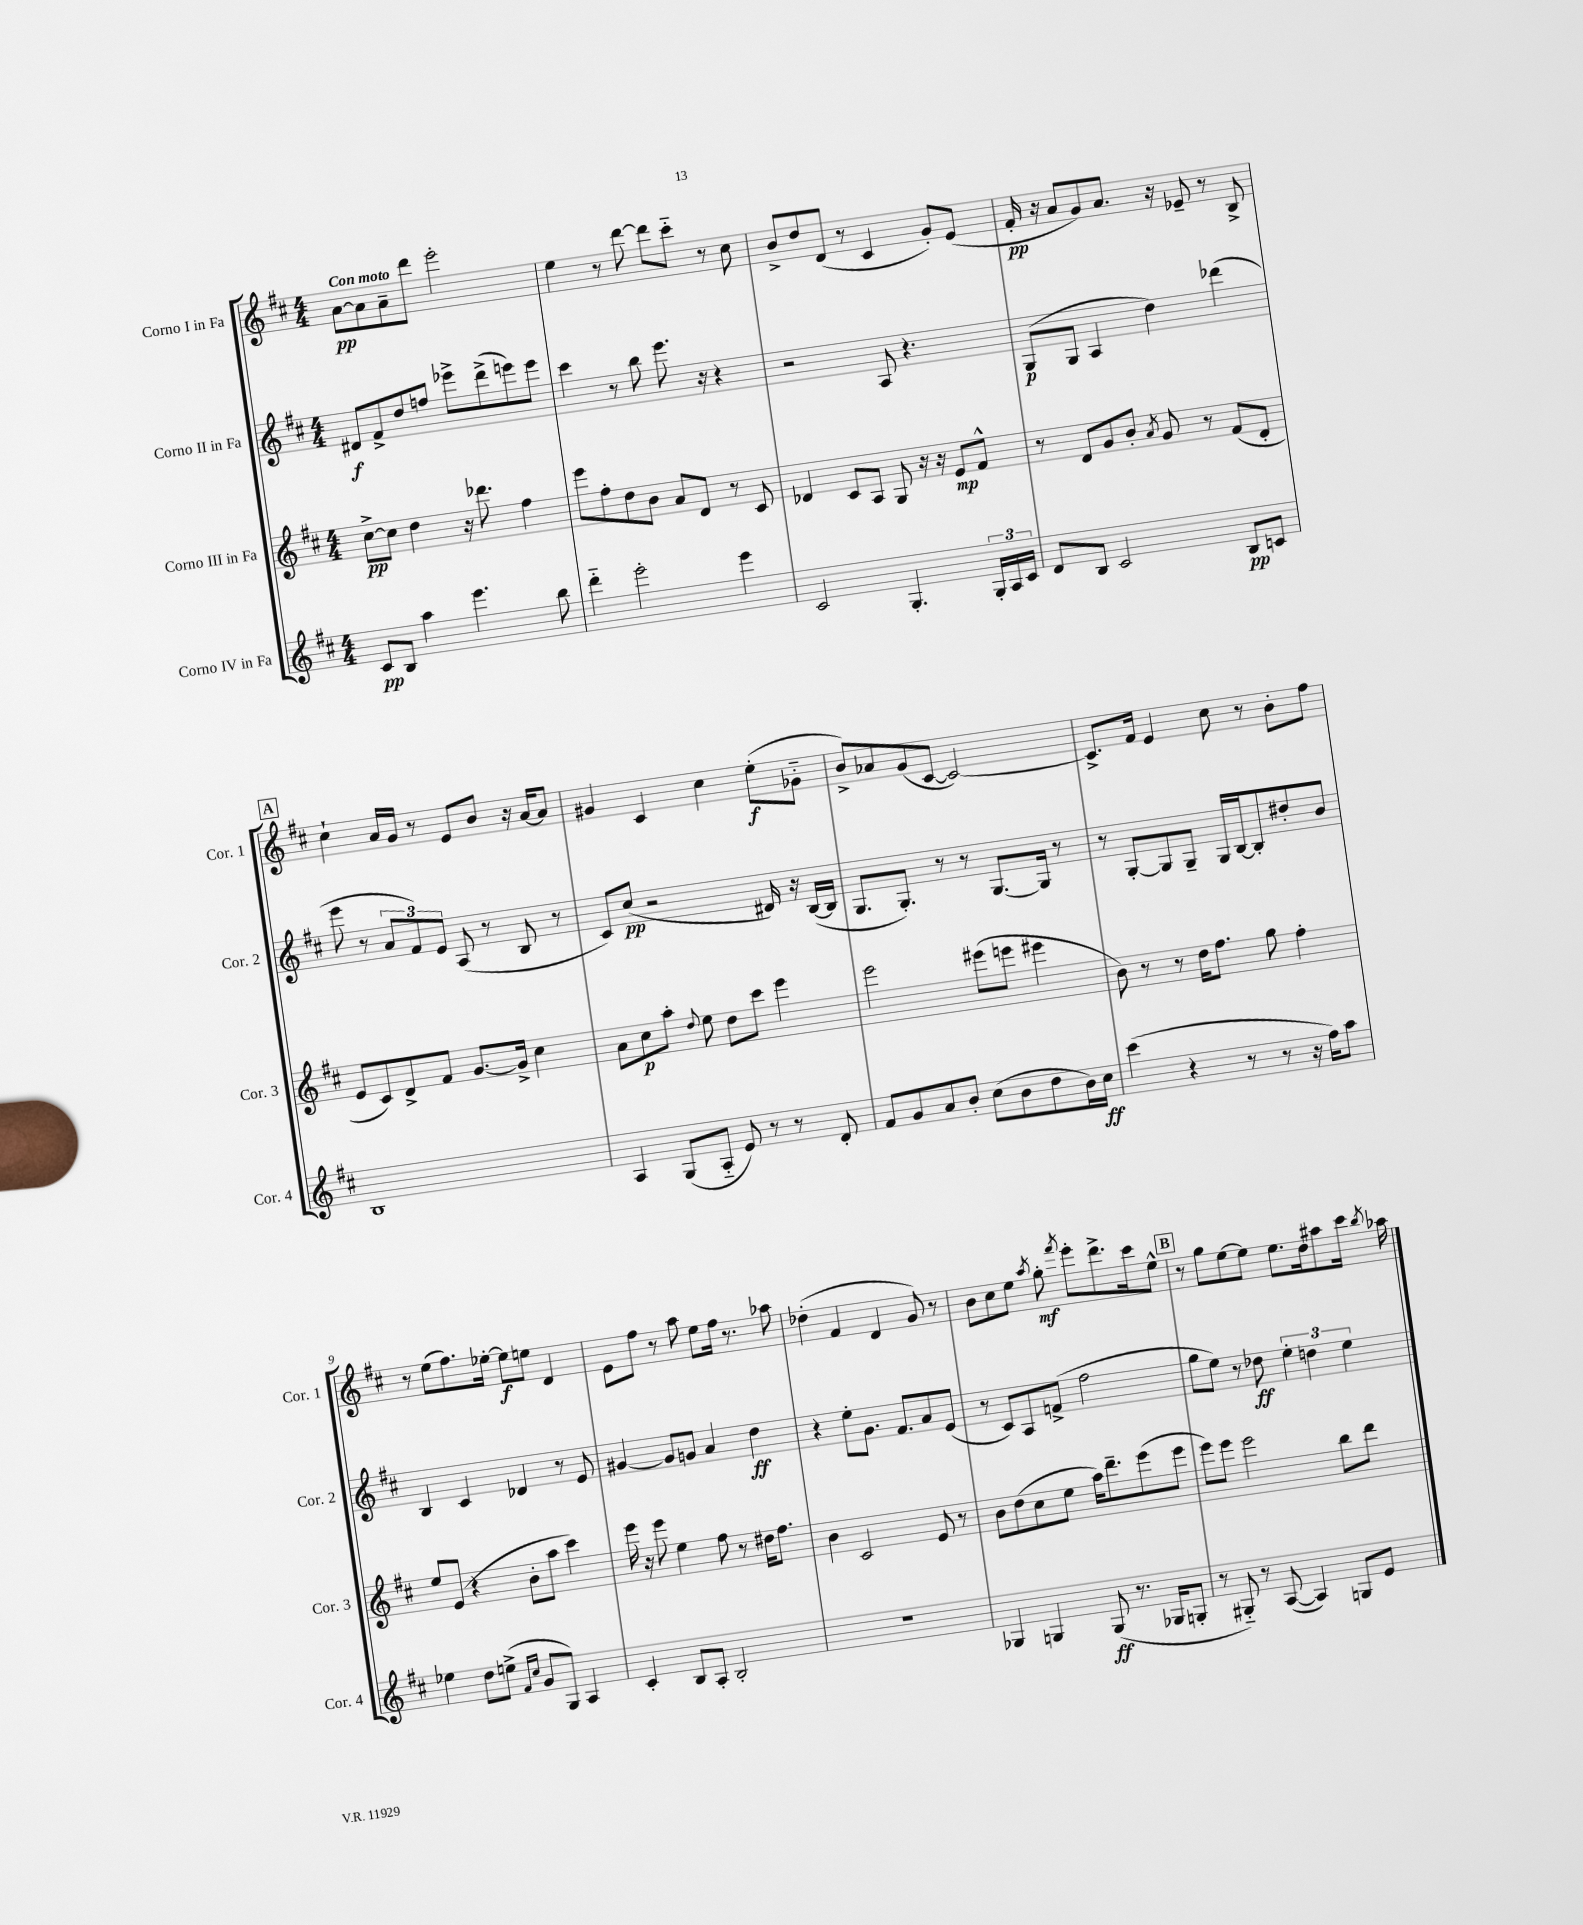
<<
\new StaffGroup <<
\new Staff = "s0" \with { instrumentName = "Corno I in Fa" shortInstrumentName = "Cor. 1" } {
    \clef treble \key d \major \numericTimeSignature \time 4/4 \tempo "Con moto"
    \autoBeamOff a'8[~\pp a'8 a'8-- d'''8] e'''2-. |
    e''4 r8 d'''8~ d'''8[ cis'''8]-_ r8 cis''8 |
    b'8[-> d''8 d'8]( r8 cis'4 g'8[-.) e'8]( |
    fis'16-.\pp r16 a'8[ g'8) a'8.] r16 ees'8-- r8 b8-> |
    \mark \markup { \box "A" } cis''4-! a'16[ g'16] r8 e'8[ b'8] r16 a'16[~ a'8] |
    gis'4 cis'4 cis''4 e''8[-.\f( ges'8]-_ |
    b'8[->) aes'8 g'8( cis'8]~ cis'2~) |
    cis'8.[-> fis'16] e'4 cis''8 r8 b'8[-. fis''8] |
    r8 e''8[( fis''8.) ees''16]~-. ees''8[\f e''8] d'4 |
    e'8[ fis''8] r8 a''8 e''8[ fis''16] r8. aes''8 |
    des''4-.( fis'4 d'4 g'8) r8 |
    b'8[ cis''8 e''8] \acciaccatura { a''8 } g''8-.\mf \acciaccatura { fis'''8 } e'''8[-. d'''8.-> cis'''16 e''8]-^ |
    \mark \markup { \box "B" } r8 g''8[ e''8~ e''8] e''8.[ d''16 ais''8 cis'''16] \acciaccatura { b''8 } aes''16 \bar "|." |
}
\new Staff = "s1" \with { instrumentName = "Corno II in Fa" shortInstrumentName = "Cor. 2" } {
    \clef treble \key d \major \numericTimeSignature \time 4/4
    \autoBeamOff dis'8[\f fis'8-> d''8 f''8] ees'''8[-> d'''8->( e'''8) e'''8] |
    cis'''4 r8 b''8 e'''8. r16 r4 |
    r2 a8 r4. |
    g8[\p( g8] a4 d''4) des'''4( |
    \mark \markup { \box "A" } e'''8 r8 \tuplet 3/2 { a'8[ fis'8) e'8] } a8( r8 b8 r8 |
    cis'8[) cis''8]\pp( r2 dis'16) r16 b16[~( b16] |
    g8.[ g8.]-.) r8 r8 g8.[~ g16] r8 |
    r8 g8[~-. g8 g8]-- g16[ b16~ b8-. dis''8-. b'8] |
    b4 cis'4 des'4 r8 e'8 |
    gis'4~ gis'8[ g'8] a'4 d''4\ff |
    r4 e''8[-. g'8.] fis'8.[ a'8 e'8]( |
    r8 cis'8[) a8 f'8]->( fis''2 |
    \mark \markup { \box "B" } g''8[ e''8]) r8 des''8\ff \tuplet 3/2 { e''4-. d''4 e''4 } \bar "|." |
}
\new Staff = "s2" \with { instrumentName = "Corno III in Fa" shortInstrumentName = "Cor. 3" } {
    \clef treble \key d \major \numericTimeSignature \time 4/4
    \autoBeamOff cis''8[~->\pp cis''8] d''4 r16 des'''8. fis''4 |
    e'''8[ fis''8-. d''8 b'8] a'8[ d'8] r8 cis'8 |
    des'4 cis'8[ a8] g8 r16 r16 e'8[\mp fis'8]-^ |
    r8 d'8[ g'8 b'8]-. \acciaccatura { a'8 } g'8 r8 fis'8[( d'8]-. |
    \mark \markup { \box "A" } e'8[ cis'8) d'8-> fis'8] g'8.[~ g'16]-> cis''4 |
    a'8[ cis''8\p a''8]-. \appoggiatura { d''8 } e''8 d''8[ cis'''8] e'''4 |
    e'''2 eis'''8[( e'''8] eis'''4 |
    b'8) r8 r8 d''16[ fis''8.] g''8 fis''4-. |
    e''8[ e'8]( r4 b'8[-. a''8] cis'''4) |
    e'''16 r16 e'''8 e''4 fis''8 r8 dis''16[ fis''8.] |
    b'4 cis'2 e'8 r8 |
    b'8[ d''8( cis''8 e''8] a''16[) d'''8.-- e'''8( e'''8] |
    \mark \markup { \box "B" } e'''8[) e'''8] e'''2 b''8[ d'''8] \bar "|." |
}
\new Staff = "s3" \with { instrumentName = "Corno IV in Fa" shortInstrumentName = "Cor. 4" } {
    \clef treble \key d \major \numericTimeSignature \time 4/4
    \autoBeamOff cis'8[\pp b8] a''4 e'''4. b''8 |
    d'''4-_ e'''2-. e'''4 |
    cis'2 g4.-. \tuplet 3/2 { g16[-. a16 cis'16] } |
    d'8[ b8] cis'2 b8[\pp c'8] |
    \mark \markup { \box "A" } b1 |
    a4 g8[( a8]-_ e'8) r8 r8 d'8-. |
    fis'8[ g'8 a'8 b'8]-. cis''8[( b'8 d''8 b'16) cis''16]\ff |
    cis'''4( r4 r8 r8 r16 fis''16[) a''8] |
    ees''4 d''8[ e''8]->( \grace { fis'16[ cis''16] } g'8[ g8]) a4 |
    cis'4-. b8[ a8]-. b2-. |
    R1 |
    ges4 g4 g8\ff( r8. ges16[ g8]-. |
    \mark \markup { \box "B" } r8 gis8-_) r8 a8~( a4) g8[ e'8] \bar "|." |
}
>>
>>
